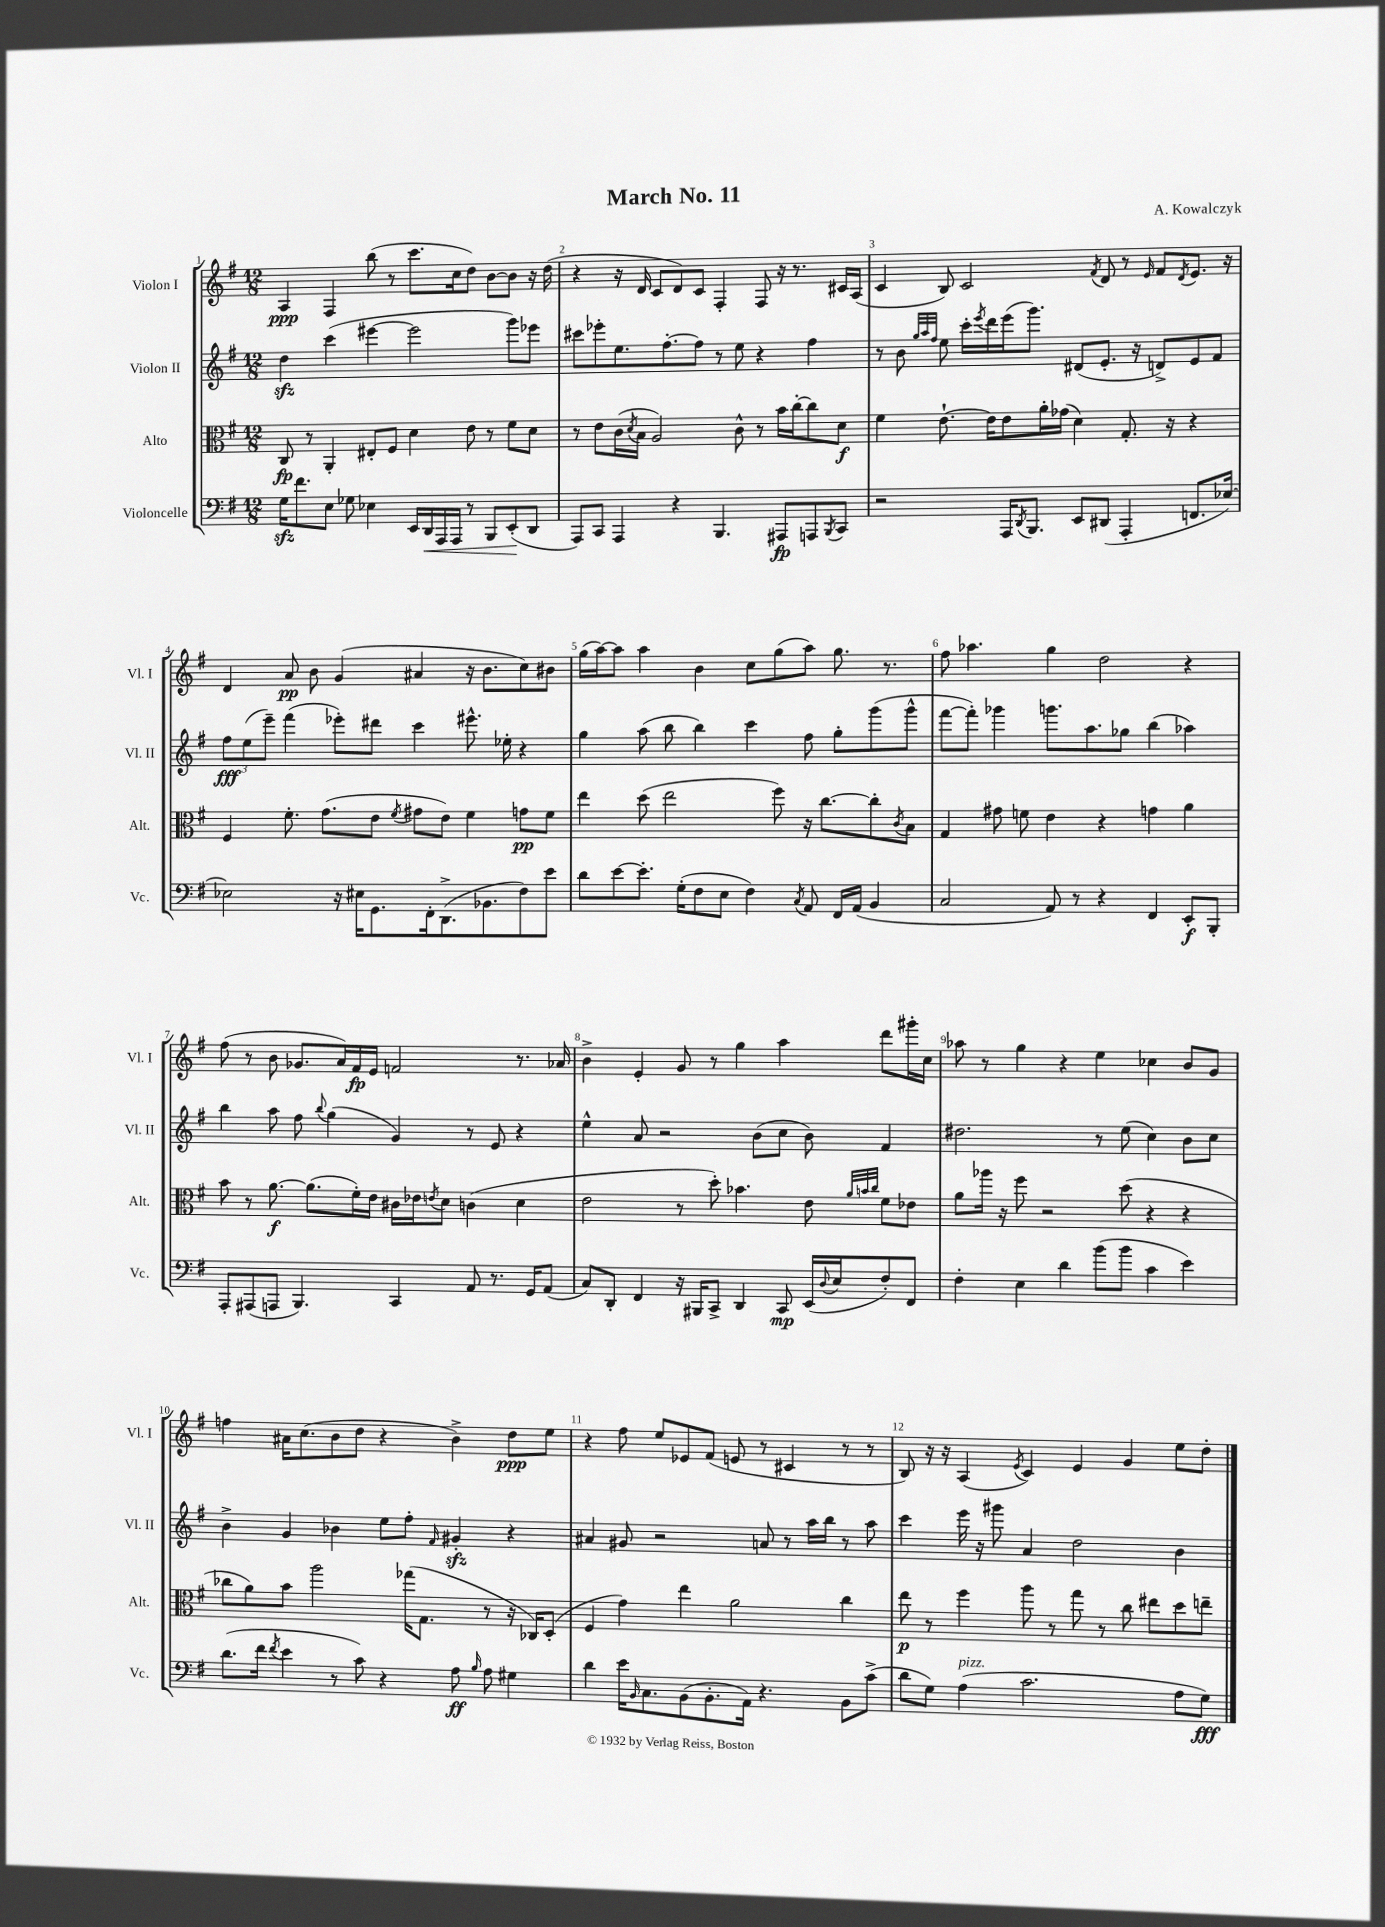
\header { title = "March No. 11" composer = "A. Kowalczyk" }
<<
\new StaffGroup <<
\new Staff = "s0" \with { instrumentName = "Violon I" shortInstrumentName = "Vl. I" } {
    \clef treble \key g \major \numericTimeSignature \time 12/8
    a4\ppp fis4 b''8( r8 c'''8. c''16 d''8) b'8~ b'8 r16 d''16( |
    r4 r16 d'16 c'8 d'8) c'8 fis4-. fis8 r16 r8. cis'16 a16( |
    c'4 b8) c'2 \acciaccatura { fis'8 } d'8 r8 \grace { e'16 } fis'8 \acciaccatura { d'8 } e'8. r16 |
    d'4 a'8\pp b'8 g'4( ais'4 r16 b'8. c''8) bis'8 |
    g''16( a''16~) a''8 a''4 b'4 c''8 g''8( a''8) g''8. r8. |
    fis''8 aes''4. g''4 d''2 r4 |
    fis''8( r8 b'8 ges'8. a'16) fis'16\fp e'16 f'2 r8. aes'16 |
    b'4-> e'4-. g'8 r8 g''4 a''4 d'''8 gis'''16-. c''16 |
    aes''8 r8 g''4 r4 e''4 ces''4 b'8 g'8 |
    f''4 ais'16 c''8.( b'8 d''8 r4 b'4->) d''8\ppp e''8 |
    r4 fis''8 e''8 ees'8 fis'8( e'8 r8 cis'4 r8 r8 |
    b8) r16 r16 a4( \acciaccatura { e'8 } c'4) e'4 g'4 e''8 d''8-. \bar "|." |
}
\new Staff = "s1" \with { instrumentName = "Violon II" shortInstrumentName = "Vl. II" } {
    \clef treble \key g \major \numericTimeSignature \time 12/8
    d''4\sfz c'''4( eis'''4~ eis'''2 g'''8) ees'''8 |
    cis'''8 ees'''8-. e''8. fis''8.~-. fis''8 r8 e''8 r4 fis''4 |
    r8 b'8 \grace { g''32 a''32 fis''32 } e''8 c'''16-. \acciaccatura { e'''8 } d'''16 e'''16( g'''8.) dis'8( e'8.-. r16 d'8->) e'8 fis'8 |
    \tuplet 3/2 { fis''8\fff e''8( e'''8--) } fis'''4( ees'''8-.) dis'''8 c'''4 eis'''8.-^ ees''16-. r4 |
    g''4 a''8( b''8 b''4) c'''4 fis''8 g''8-. g'''8( g'''8-^ |
    fis'''8~ fis'''8-.) ges'''4 g'''8. a''8. ges''8 b''4( aes''4) |
    b''4 a''8 fis''8 \appoggiatura { b''8 } g''4( g'4) r8 e'8 r4 |
    e''4-^ a'8 r2 b'8( c''8 b'8) fis'4 |
    dis''2. r8 e''8( c''4) b'8 c''8 |
    b'4-> g'4 bes'4 e''8 fis''8-. \grace { fis'16 } gis'4-.\sfz r4 |
    ais'4 gis'8 r2 a'8 r8 a''16 b''16 r8 a''8 |
    c'''4 e'''16 r16 gis'''8 a'4 d''2 b'4 \bar "|." |
}
\new Staff = "s2" \with { instrumentName = "Alto" shortInstrumentName = "Alt." } {
    \clef alto \key g \major \numericTimeSignature \time 12/8
    c8\fp r8 a,4-. eis8-. fis8 d'4 e'8 r8 fis'8 d'8 |
    r8 e'8 c'16( \acciaccatura { d'8 } b16 a2) c'8-^ r8 b'16 c''16~-. c''8 d'8\f |
    fis'4 e'8.~-! e'16 e'8 a'16-. ges'16( d'4) g8.-. r16 r4 |
    fis4 fis'8.-. g'8.( e'8 \acciaccatura { fis'8 } gis'8 e'8) fis'4 g'8\pp fis'8 |
    e''4 d''8( e''2 fis''8) r16 c''8.~ c''8-. \acciaccatura { c'8 } b8 |
    g4 gis'8 f'8 e'4 r4 g'4 a'4 |
    b'8 r8 a'8.~\f a'8.( fis'16-.) e'16 cis'16 ees'16 \acciaccatura { e'8 } d'8 c'4( d'4 |
    e'2 r8 d''8-.) bes'4. e'8 \grace { a'32 b'32 c''32 } fis'8 ees'8 |
    a'8 aes''16 r16 fis''8 r2 d''8( r4 r4 |
    ces''8 a'8) b'8 a''2 ges''16( g8. r8 r16 ces16) d8-.( |
    fis4 g'4) e''4 a'2 c''4 |
    e''8\p r8 fis''4 a''8 r8 g''8 r8 c''8 eis''8 d''8 e''8-- \bar "|." |
}
\new Staff = "s3" \with { instrumentName = "Violoncelle" shortInstrumentName = "Vc." } {
    \clef bass \key g \major \numericTimeSignature \time 12/8
    g16\sfz fis'8. e8 ges8 ees4 e,16 d,16\< a,,16 a,,16 r8 b,,8 e,8-.\!( d,8 |
    a,,8) c,8 a,,4 r4 b,,4. ais,,8\fp a,,8 \acciaccatura { b,,8 } c,8 |
    r2 a,,16 \acciaccatura { d,8 } b,,8. e,8 dis,8( a,,4-. f,8. ees16~) |
    ees2 r16 eis16 g,8. fis,16-. d,8.->( bes,8. fis8) e'8 |
    d'8 e'8~ e'8.-. g16-.( fis8 e8 fis4) \acciaccatura { c8 } a,8 fis,16 a,16( b,4 |
    c2 a,8) r8 r4 fis,4 e,8-.\f b,,8-. |
    a,,8-. ais,,8( a,,8 b,,4.) c,4 a,8 r8. g,16 a,8( |
    c8) d,8-. fis,4 r16 bis,,16 c,8-> d,4 c,8\mp e,16( \appoggiatura { d8 } e16 fis8-.) fis,8 |
    fis4-. e4 d'4 b'8( b'8 c'4 e'4) |
    d'8.( fis'16 \acciaccatura { fis'8 } e'4 r8 c'8) r4 a8\ff \grace { b16 } a8 gis4 |
    d'4 e'16 \grace { b,16 } c8. b,8( b,8.-. a,16) r4. b,8 c'8->( |
    d'8 g8) a4^\markup { \italic "pizz." }( c'2. a8 g8\fff) \bar "|." |
}
>>
>>
\layout { \context { \Score \override BarNumber.break-visibility = ##(#f #t #t) barNumberVisibility = #all-bar-numbers-visible } }
